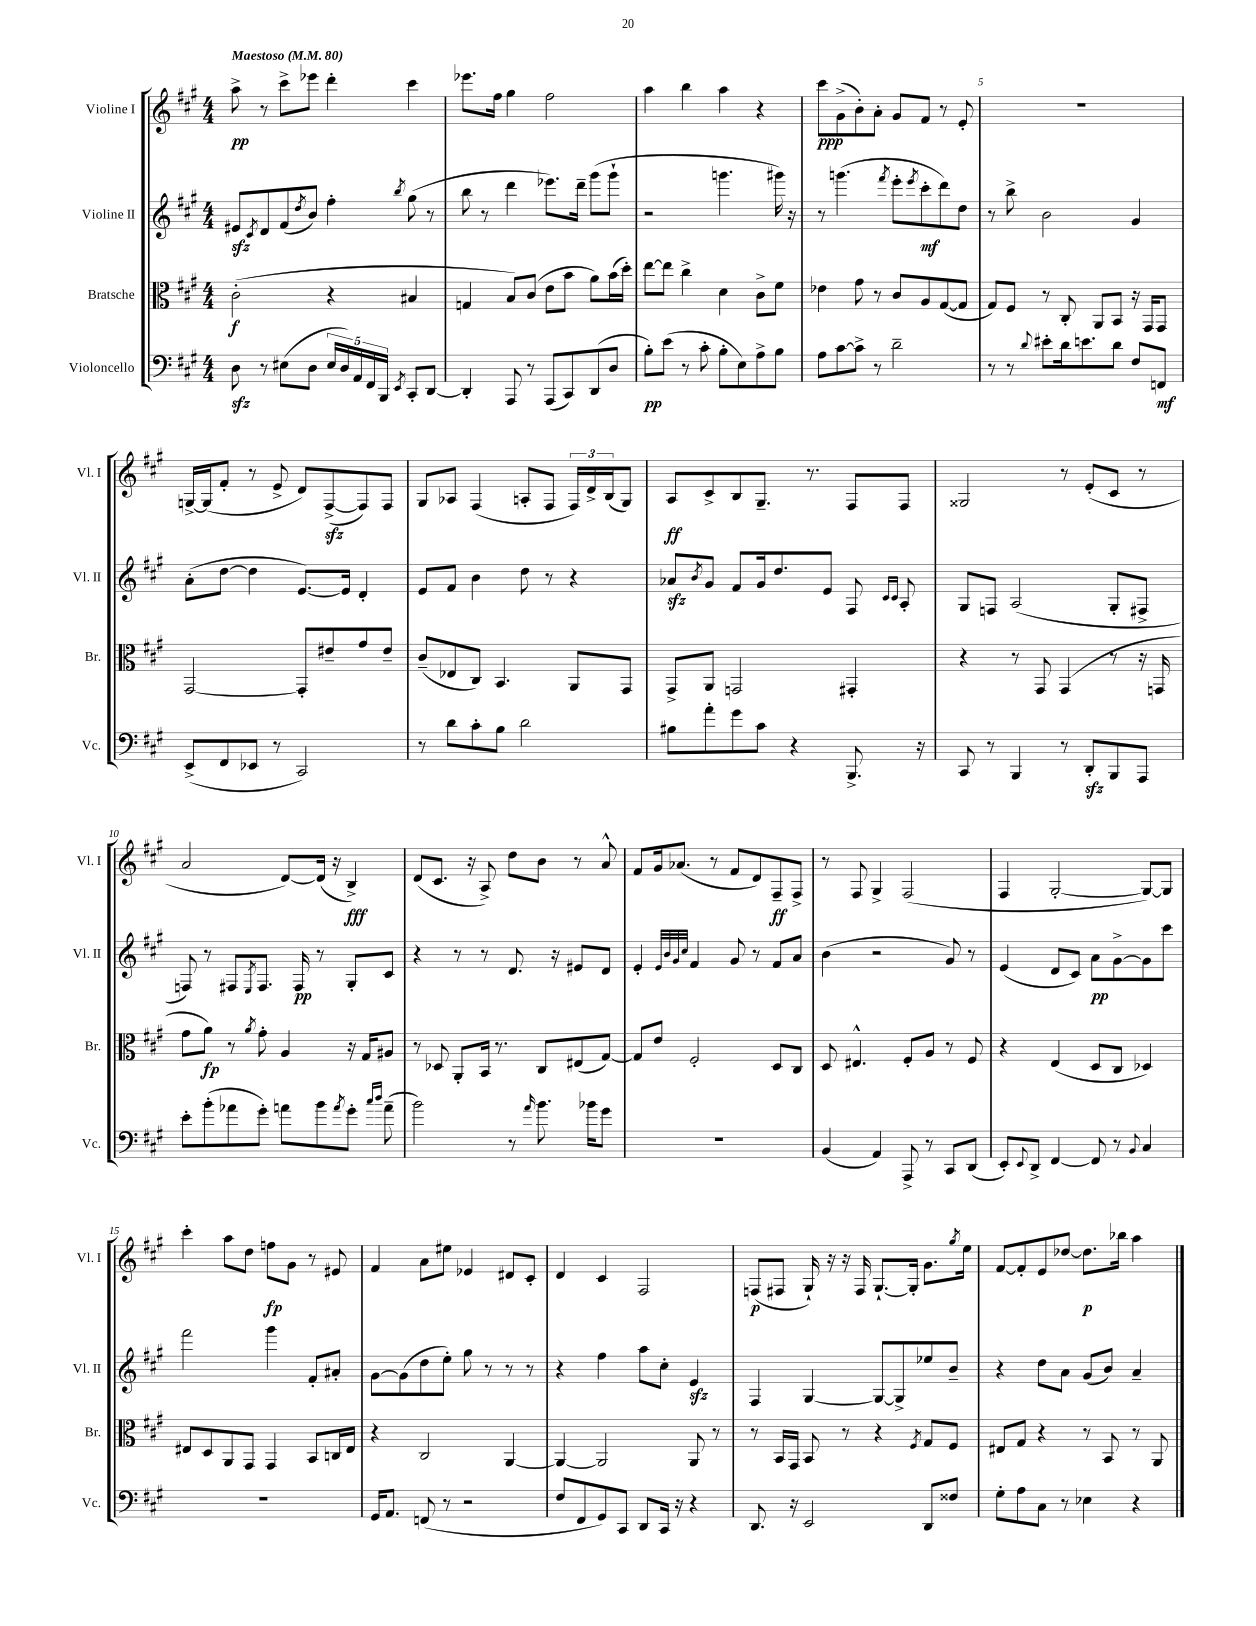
<<
\new StaffGroup <<
\new Staff = "s0" \with { instrumentName = "Violine I" shortInstrumentName = "Vl. I" } {
    \clef treble \key a \major \numericTimeSignature \time 4/4 \tempo "Maestoso" 4 = 80
    a''8->\pp r8 cis'''8-> ees'''8 d'''4-. cis'''4 |
    ees'''8. fis''16 gis''4 fis''2 |
    a''4 b''4 a''4 r4 |
    cis'''8\ppp gis'8->( b'8-.) a'8-. gis'8 fis'8 r8 e'8-. |
    R1 |
    g16~-> g16( fis'8-. r8 e'8-> d'8) fis8~->\sfz( fis8) fis8 |
    gis8 aes8 fis4( a8-. fis8 \tuplet 3/2 { fis16) d'16-> b16( } gis8) |
    a8\ff cis'8-> b8 gis8.-- r8. fis8 fis8 |
    gisis2 r8 e'8-.( cis'8 r8 |
    a'2 d'8~) d'16( r16 b4->\fff) |
    d'8( cis'8. r16 a8->) d''8 b'8 r8 a'8-^ |
    fis'8 gis'16 aes'8.( r8 fis'8 d'8) fis8--\ff fis8-> |
    r8 fis8 gis4-> fis2( |
    fis4 gis2~-. gis8~) gis8 |
    cis'''4-. a''8 d''8 f''8\fp gis'8 r8 eis'8 |
    fis'4 a'8 eis''8 ees'4 dis'8 cis'8-. |
    d'4 cis'4 fis2 |
    f8\p( fis8 gis16-!) r16 r16 fis16 gis8.~-! gis16-. gis'8. \acciaccatura { gis''8 } e''16 |
    fis'8~ fis'8-. e'8 des''8~ des''8.\p bes''16 a''4 \bar "|." |
}
\new Staff = "s1" \with { instrumentName = "Violine II" shortInstrumentName = "Vl. II" } {
    \clef treble \key a \major \numericTimeSignature \time 4/4
    eis'8\sfz \acciaccatura { cis'8 } d'8 fis'8( \acciaccatura { d''8 } b'8) fis''4-. \acciaccatura { b''8 } gis''8( r8 |
    b''8 r8 d'''4 ees'''8.) d'''16-- gis'''8( gis'''8-! |
    r2 g'''4. gis'''16) r16 |
    r8 g'''4.( \acciaccatura { fis'''8 } e'''8-. \acciaccatura { e'''8 } cis'''8-.\mf d'''8) d''8 |
    r8 b''8-> b'2 gis'4 |
    a'8-.( d''8~ d''4 e'8.~) e'16 d'4-. |
    e'8 fis'8 b'4 d''8 r8 r4 |
    aes'8\sfz \acciaccatura { b'8 } gis'8 fis'8 gis'16 d''8. e'8 fis8 \grace { cis'16 cis'16 } a8-. |
    gis8 f8 a2( gis8-. fis8-> |
    f8) r8 fis8 \acciaccatura { e8 } fis8. fis16\pp r8 gis8-. cis'8 |
    r4 r8 r8 d'8. r16 eis'8 d'8 |
    e'4-. \grace { e'32 b'32 gis'32 cis''32 } fis'4 gis'8 r8 fis'8 a'8 |
    b'4( r2 gis'8) r8 |
    e'4( d'8 cis'8) a'8\pp gis'8~-> gis'8 cis'''8 |
    fis'''2 gis'''4 fis'8-. ais'8-. |
    gis'8~ gis'8( d''8 e''8-.) gis''8 r8 r8 r8 |
    r4 fis''4 a''8 cis''8-. e'4\sfz |
    fis4 gis4~ gis8~ gis8-> ees''8 b'8-- |
    r4 d''8 a'8 gis'8( b'8) a'4-- \bar "|." |
}
\new Staff = "s2" \with { instrumentName = "Bratsche" shortInstrumentName = "Br." } {
    \clef alto \key a \major \numericTimeSignature \time 4/4
    cis'2-.\f( r4 bis4 |
    g4 b8) cis'8( e'8 b'8 a'8) b'16( d''16-.) |
    e''8~ e''8 cis''4-> d'4 cis'8-> fis'8 |
    ees'4 gis'8 r8 cis'8 a8 gis8~( gis8 |
    gis8) fis8 r8 cis8-. a,8 b,8 r16 gis,16 gis,8 |
    gis,2~ gis,8-. eis'8-- gis'8 eis'8-- |
    cis'8--( ees8 cis8) b,4. a,8 gis,8 |
    gis,8-> a,8 g,2 gis,4-. |
    r4 r8 gis,8 gis,4( r8 r16 g,16 |
    gis'8 a'8\fp) r8 \acciaccatura { a'8 } gis'8-. a4 r16 gis16 ais8 |
    r8 des8 a,8-. b,16 r8. cis8 eis8( gis8~) |
    gis8 e'8 fis2-. d8 cis8 |
    d8 eis4.-^ fis8-. a8 r8 fis8 |
    r4 e4( d8 cis8 des4) |
    eis8 d8 a,8 gis,8 gis,4 b,8 c16 eis16 |
    r4 cis2 a,4~ |
    a,4~ a,2 a,8 r8 |
    r8 b,16 gis,16 b,8 r8 r4 \acciaccatura { fis8 } gis8 fis8 |
    eis8 gis8 r4 r8 b,8 r8 a,8 \bar "|." |
}
\new Staff = "s3" \with { instrumentName = "Violoncello" shortInstrumentName = "Vc." } {
    \clef bass \key a \major \numericTimeSignature \time 4/4
    d8\sfz r8 eis8( d8 \tuplet 5/4 { eis16 d16) a,16 fis,16 b,,16 } \acciaccatura { e,8 } cis,8-. d,8~ |
    d,4-. a,,8 r8 a,,8( cis,8) d,8( d8 |
    b8-.\pp) e'8( r8 cis'8-. b8-. e8) a8-> b8 |
    a8 cis'8~ cis'8-> r8 d'2-- |
    r8 r8 \appoggiatura { d'8 } eis'8-. d'16 e'8. d'8 fis8 f,8\mf |
    e,8->( fis,8 ees,8 r8 cis,2) |
    r8 d'8 cis'8-. b8 d'2 |
    bis8 a'8-. gis'8 cis'8 r4 b,,8.-> r16 |
    cis,8 r8 b,,4 r8 d,8-.\sfz b,,8 a,,8 |
    e'8-. b'8-.( aes'8 gis'8-.) a'8 b'8 \acciaccatura { a'8 } gis'8-. \grace { cis''16 d''16 } a'8--( |
    b'2) r8 \grace { a'16 } b'8. bes'16 gis'8 |
    R1 |
    b,4( a,4) a,,8-> r8 cis,8 d,8( |
    e,8-.) \appoggiatura { e,8 } d,8-> fis,4~ fis,8 r8 \appoggiatura { b,8 } cis4 |
    R1 |
    gis,16 a,8. f,8( r8 r2 |
    fis8 fis,8 gis,8) cis,8 d,8 cis,16 r16 r4 |
    d,8. r16 e,2 d,8 fisis8 |
    gis8-. a8 cis8 r8 ees4 r4 \bar "|." |
}
>>
>>
\layout { \context { \Score \override BarNumber.break-visibility = ##(#f #t #t) barNumberVisibility = #(every-nth-bar-number-visible 5) } }
